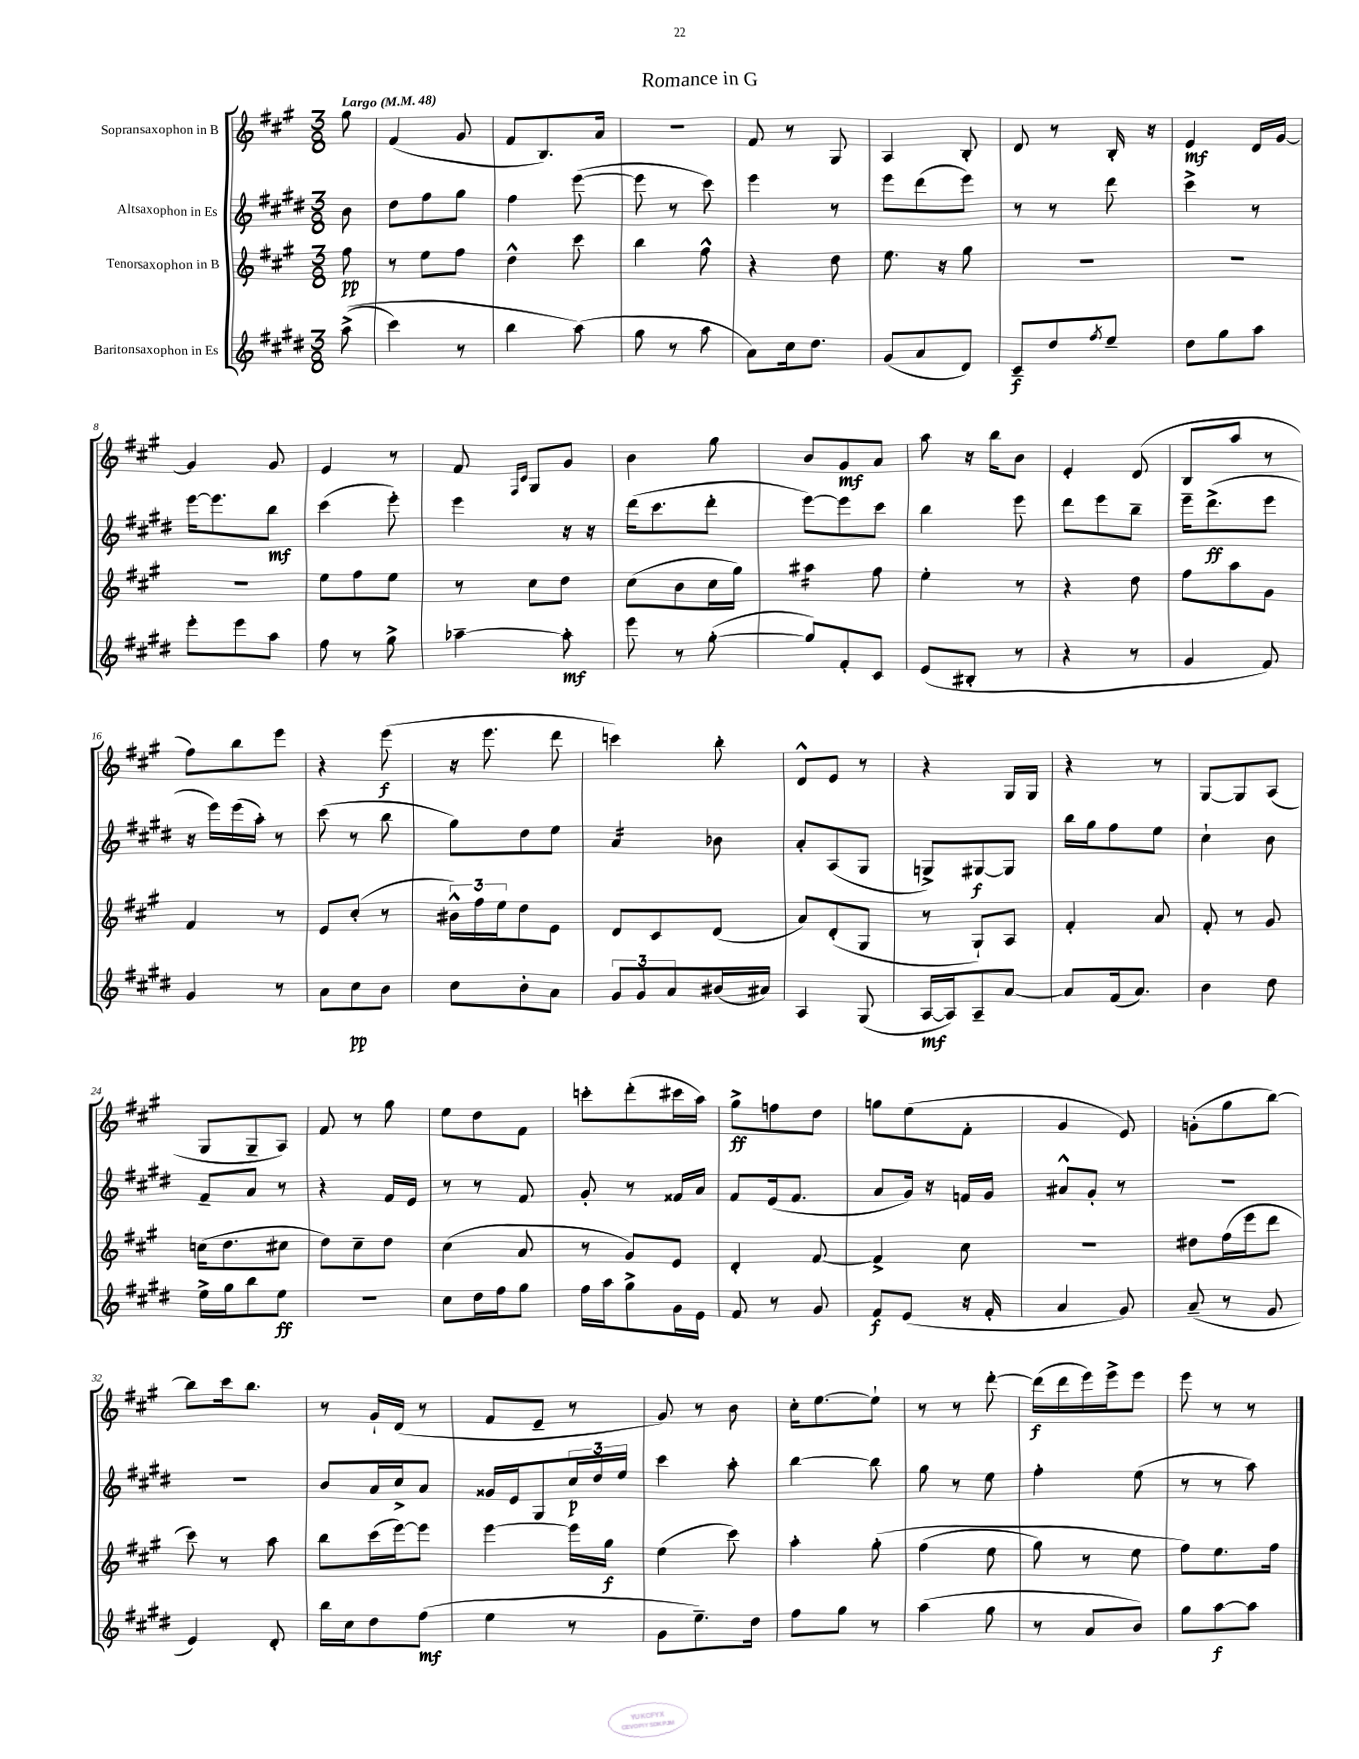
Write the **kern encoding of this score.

**kern	**kern	**kern	**kern
*staff4	*staff3	*staff2	*staff1
*clefG2	*clefG2	*clefG2	*clefG2
*k[f#c#g#d#]	*k[f#c#g#]	*k[f#c#g#d#]	*k[f#c#g#]
*M3/8	*M3/8	*M3/8	*M3/8
*MM48	*MM48	*MM48	*MM48
&((8aa^\	8ff#\	8b\	8gg#\
=	=	=	=
4ccc#\)	8r	8dd#\L	(4f#/
.	8ee\L	8ff#\	.
8r	8ff#\J	8gg#\J	8g#/
=	=	=	=
4bb\	4dd^^\	4ff#\	8f#/L
.	.	.	8.B/)
(8aa\&)	8ccc#\	([8eee\	.
.	.	.	16a/Jk
=	=	=	=
8gg#\	4bb\	8eee\]	4.r
8r	.	8r	.
8aa\	8ff#^^\	8ccc#\)	.
=	=	=	=
8a\L)	4r	4eee\	8f#/
16cc#\k	.	.	8r
8.dd#\J	.	.	.
.	8dd\	8r	8G#/
=	=	=	=
(8g#/L	8.ee\	8eee\L	4A/
8a/	.	(8ddd#\	.
.	16r	.	.
8d#/J)	8gg#\	8eee\J)	8B'/
=	=	=	=
8c#~/L	4.r	8r	8d/
8dd#/	.	8r	8r
8qff#/	.	.	.
8ee~/J	.	8ddd#\	16B'/
.	.	.	16r
=	=	=	=
8dd#\L	4.r	4ccc#^\	4e/
8gg#\	.	.	.
8aa\J	.	8r	16d/LL
.	.	.	[16g#/JJ
=	=	=	=
8eee'\L	4.r	[16eee\LK	4g#/]
.	.	8.eee\]	.
8eee\	.	.	.
8aa\J	.	8bb\J	8g#/
=	=	=	=
8ff#\	8ee\L	(4ccc#\	4e/
8r	8ff#\	.	.
8gg#^\	8ee\J	8eee'\)	8r
=	=	=	=
[4aa-~\	8r	4eee\	8f#/
.	.	.	16qqF#/LL
.	.	.	16qqc#/JJ
.	8cc#\L	.	8G#/L
8aa-'\]	8dd\J	16r	8g#/J
.	.	16r	.
=	=	=	=
8eee\	(8cc#\L	(16ddd#\LK	4b\
.	.	8.ccc#\	.
8r	8b\	.	.
([8gg#'\	16cc#\L	8ddd#'\J	8gg#\
.	16gg#\JJ)	.	.
=	=	=	=
8gg#/]L)	4aa#\	[8eee\L)	8b/L
8f#'/	.	8eee\]	8g#/
8c#/J	8ff#\	8ccc#\J	8a/J
=	=	=	=
(8e/L	4ee'\	4bb\	8aa\
8B#'/J	.	.	16r
.	.	.	16bb\LK
8r	8r	8eee\	8b\J
=	=	=	=
4r	4r	8ddd#\L	4e'/
.	.	8eee\	.
8r	8dd\	8bb~\J	(8d/
=	=	=	=
4g#/	8ff#\L	16eee~\LK	8B/L
.	.	(8.ddd#^\	.
.	8aa\	.	8aa/J
8f#/)	8g#\J	8eee\J	8r
=	=	=	=
4g#/	4f#/	16r	8ff#\L)
.	.	16eee\LL)	.
.	.	(16eee\	8bb\
.	.	16aa'\JJ)	.
8r	8r	8r	8eee\J
=	=	=	=
8a\L	8e/L	(8ccc#\	4r
8cc#\	(8cc#'/J	8r	.
8b\J	8r	8bb\	(8eee\
=	=	=	=
8cc#\L	24b#^^\LL)	8gg#\L)	16r
.	24ff#\	.	.
.	.	.	8.eee\
.	24ee\J	.	.
8b'\	8dd\	8dd#\	.
8a\J	8e\J	8ee\J	8ddd\
=	=	=	=
12g#/L	8d/L	4a/	4ccc\)
12g#/	.	.	.
.	8c#/	.	.
12a/	.	.	.
(16b#/L	(8d/J	8b-\	8bb'\
16a#/JJ)	.	.	.
=	=	=	=
4A/	8a/L)	8a'/L	8d^^/L
.	(8d'/	(8A/	8e/J
(8G#/	8G#/J	8G#/J	8r
=	=	=	=
[16A/LL	8r	8G^/L)	4r
16A/]J)	.	.	.
8A~/	8G#`/L)	[8G#/	.
[8a/J	8A/J	8G#/]J	16G#/LL
.	.	.	16G#/JJ
=	=	=	=
8a/]L	4f#'/	16bb\LL	4r
.	.	16gg#\J	.
(16f#/k	.	8ff#\	.
8.a/J)	.	.	.
.	8a/	8ee\J	8r
=	=	=	=
4b\	8f#'/	4cc#`\	[8G#/L
.	8r	.	8G#/]
8dd#\	8g#/	8b\	(8A/J
=	=	=	=
16ee^\LL	(16cc\LK	8f#~/L	8G#/L
16gg#\J	8.dd\	.	.
8bb\	.	8a/J	8G#~/
8ee\J	8cc#\J	8r	8A/J)
=	=	=	=
4.r	8dd\L)	4r	8f#/
.	8cc#~\	.	8r
.	8dd\J	16f#/LL	8gg#\
.	.	16e/JJ	.
=	=	=	=
8cc#\L	(4cc#\	8r	8ee\L
16dd#\L	.	8r	8dd\
16ff#\J	.	.	.
8gg#\J	8a/	8f#/	8f#\J
=	=	=	=
16ff#\LL	8r	8g#'/	8ccc'\L
16aa\J	.	.	.
8gg#^\	8g#/L)	8r	(8ddd'\
16g#\L	8e/J	16f##/LL	16ccc#\L
16e\JJ	.	16a/JJ	16aa\JJ)
=	=	=	=
8f#/	4d'/	8f#/L	8gg#^\L
8r	.	(16e/k	8ff\
.	.	8.f#/J	.
8g#/	[8f#/	.	8dd\J
=	=	=	=
8f#/L	4f#^/]	8a/L	8gg\L
(8e/J	.	16g#/Jk)	(8ee\
.	.	16r	.
16r	8cc#\	16f/LL	8f#'\J
16f#'/	.	16g#/JJ	.
=	=	=	=
4a/	4.r	8a#^^/L	4g#/
.	.	8g#'/J	.
8g#/)	.	8r	8e/)
=	=	=	=
(8a~/	8dd#\L	4.r	(8g'\L
8r	(16ff#\L	.	8gg#\
.	16eee\J	.	.
8g#/	8ddd\J	.	[8bb\J)
=	=	=	=
4e/)	8ccc#\)	4.r	8bb\]L
.	8r	.	16ccc#\k
.	.	.	8.bb\J
8d#'/	8aa\	.	.
=	=	=	=
16bb\LL	8bb\L	8b/L	8r
16cc#\J	.	.	.
8dd#\	(16ccc#\L	16a/L	16g#`/LL
.	[16eee\J)	16cc#^/J	(16d/JJ
(8ff#\J	8eee\]J	8a/J	8r
=	=	=	=
4ee\	[4eee\	16g##/LL	8f#/L
.	.	16e/J	.
.	.	8G#/	8e~/J
8r	16eee\]LL	24cc#/L	8r
.	.	24dd#/	.
.	16gg#\JJ	.	.
.	.	24ee/JJ	.
=	=	=	=
8g#\L	(4ee\	4ccc#\	8g#/)
8.ee~\)	.	.	8r
.	8ccc#\)	8aa'\	8b\
16dd#\Jk	.	.	.
=	=	=	=
8ff#\L	4aa'\	[4bb\	16cc#'\LK
.	.	.	[8.ee\
8gg#\J	.	.	.
8r	&(8gg#'\	8bb\]	8ee`\]J
=	=	=	=
(4aa\	(4ff#\	8gg#\	8r
.	.	8r	8r
8gg#\	8ee\	8ee\	[8ddd'\
=	=	=	=
8r	8gg#\)	4ff#'\	(16ddd\]LL
.	.	.	16ddd\
8a/L	8r	.	16eee\)
.	.	.	16eee^\J
8b/J)	8ee\	(8ee\	8eee\J
=	=	=	=
8gg#\L	8ff#\L&)	8r	8eee\
[8aa\	8.ee\	8r	8r
8aa\]J	.	8aa\)	8r
.	16ff#\Jk	.	.
==	==	==	==
*-	*-	*-	*-
